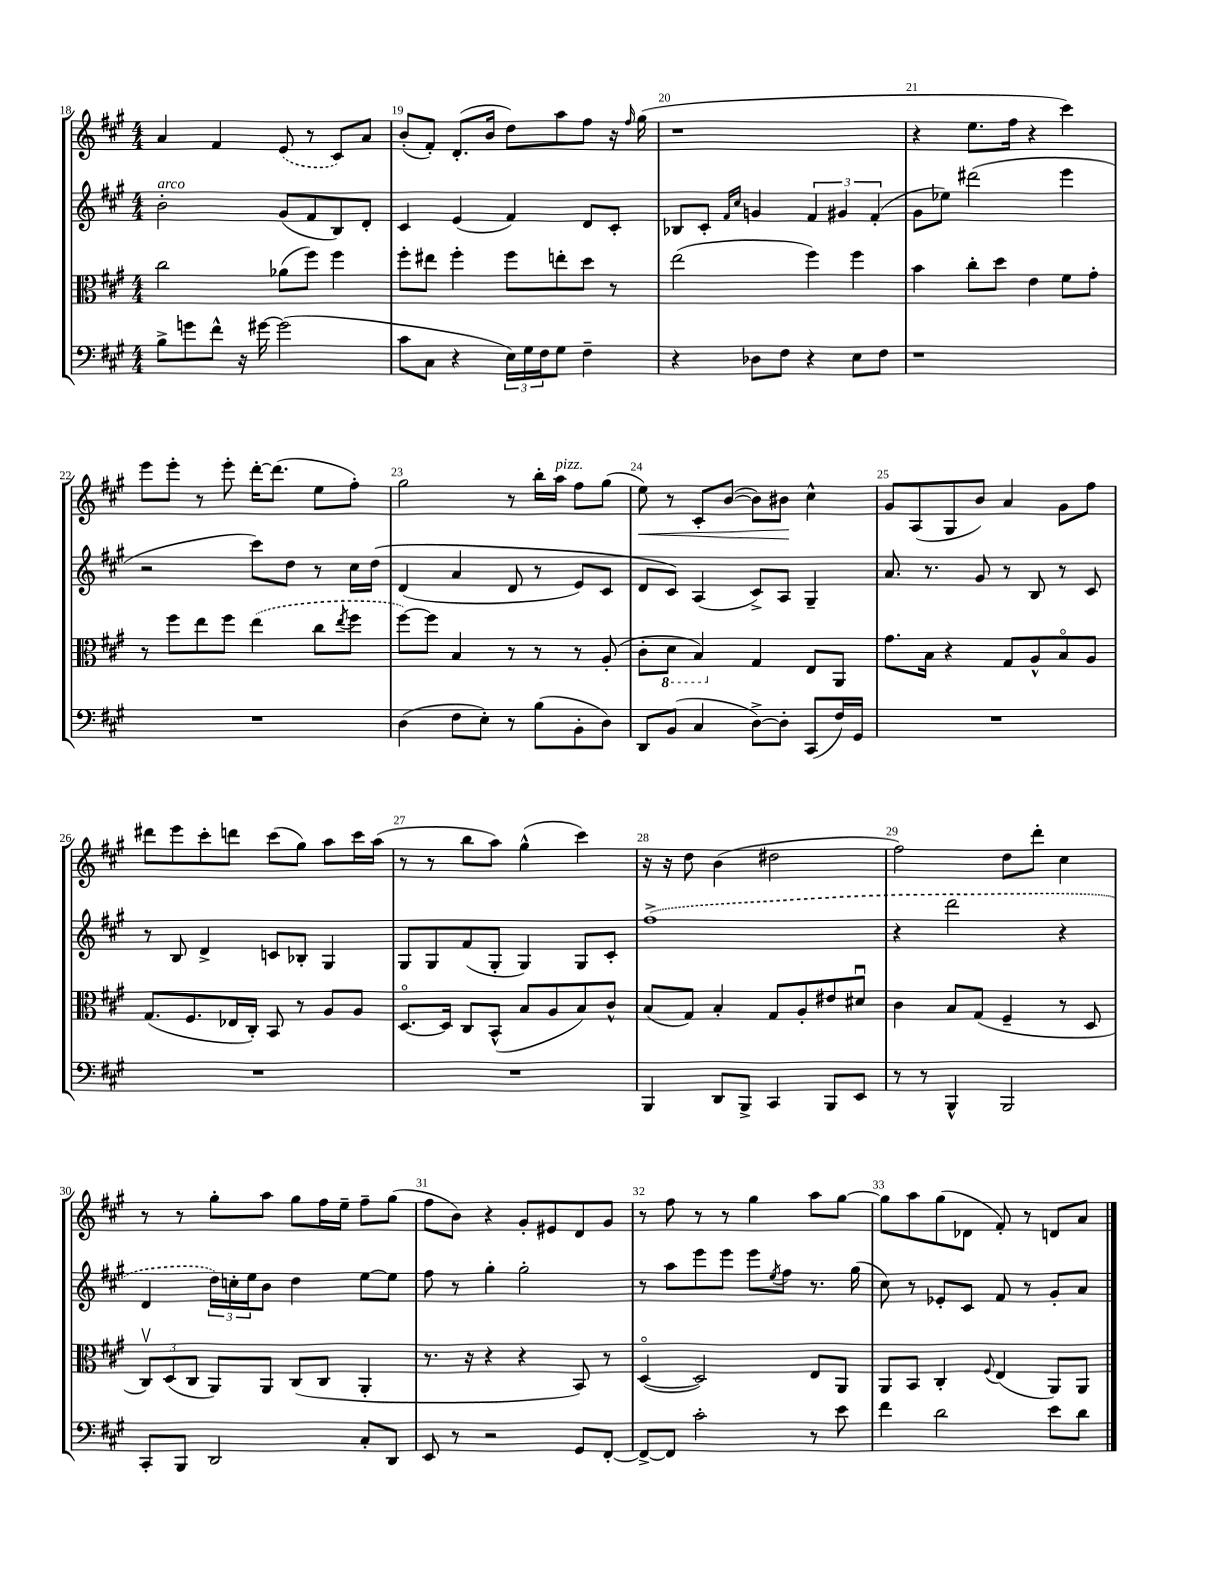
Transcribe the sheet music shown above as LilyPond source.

<<
\new StaffGroup <<
\new Staff = "s0" {
    \clef treble \key a \major \numericTimeSignature \time 4/4
    a'4 fis'4 \once \slurDashed e'8( r8 cis'8) a'8 |
    b'8-.( fis'8-.) d'8.-.( b'16 d''8) a''8 fis''8 r16 \grace { fis''16 } gis''16( |
    r1 |
    r4 e''8. fis''16 r4 cis'''4) |
    e'''8 e'''8-. r8 e'''8-. d'''16~-. d'''8.( e''8 fis''8-.) |
    gis''2 r8 b''16-. a''16^\markup { \italic "pizz." } fis''8 gis''8( |
    e''8\<) r8 cis'8-. b'8~( b'8) bis'8\! cis''4-^ |
    gis'8 a8( gis8 b'8) a'4 gis'8 fis''8 |
    dis'''8 e'''8 cis'''8-. d'''8 cis'''8( gis''8) a''8 cis'''16 a''16( |
    r8 r8 b''8 a''8) gis''4-^( cis'''4) |
    r16 r16 d''8 b'4( dis''2 |
    fis''2) d''8 d'''8-. cis''4 |
    r8 r8 gis''8-. a''8 gis''8 fis''16 e''16-- fis''8-- gis''8( |
    fis''8 b'8) r4 gis'8-. eis'8 d'8 gis'8 |
    r8 fis''8 r8 r8 gis''4 a''8 gis''8~ |
    gis''8 a''8 gis''8( des'8 fis'8-.) r8 d'8 a'8 \bar "|." |
}
\new Staff = "s1" {
    \clef treble \key a \major \numericTimeSignature \time 4/4
    b'2-.^\markup { \italic "arco" } gis'8( fis'8 b8) d'8-. |
    cis'4 e'4( fis'4) d'8 cis'8-. |
    bes8 cis'8-. \grace { fis'16 cis''16 } g'4 \tuplet 3/2 { fis'4 gis'4 fis'4-.( } |
    gis'8 ees''8) dis'''2( e'''4 |
    r2 cis'''8) d''8 r8 cis''16 d''16\( |
    d'4( a'4 d'8 r8 e'8) cis'8 |
    d'8 cis'8\) a4( cis'8->) a8 gis4-- |
    a'8. r8. gis'8 r8 b8 r8 cis'8 |
    r8 b8 d'4-> c'8 bes8-. gis4 |
    gis8 gis8 fis'8( gis8-. gis4) gis8 cis'8-. |
    \once \slurDashed fis''1->( |
    r4 d'''2 r4 |
    d'4 \tuplet 3/2 { d''16) c''16-. e''16 } b'8 d''4 e''8~ e''8 |
    fis''8 r8 gis''4-. gis''2-. |
    r8 a''8 e'''8 e'''8 e'''8 \acciaccatura { e''8 } fis''8 r8. gis''16( |
    cis''8) r8 ees'8-. cis'8 fis'8 r8 gis'8-. a'8 \bar "|." |
}
\new Staff = "s2" {
    \clef alto \key a \major \numericTimeSignature \time 4/4
    cis''2 aes'8( fis''8) fis''4 |
    fis''8-. eis''8 fis''4-. fis''8 e''8-. d''8 r8 |
    e''2( fis''4) fis''4 |
    b'4 cis''8-. d''8 e'4 fis'8 gis'8-. |
    r8 fis''8 e''8 fis''8 \once \slurDashed e''4( cis''8 \acciaccatura { e''8 } fis''8 |
    fis''8~) fis''8 b4 r8 r8 r8 a8-.( |
    cis'8-. \ottava #-1 d8 b,4) \ottava #0 gis4 e8 a,8 |
    gis'8. b16 r4 gis8 a8-^ b8\flageolet a8 |
    gis8.( fis8. ees16 cis16-.) b,8 r8 a8 a8 |
    d8.~\flageolet d16 cis8 b,8-^( b8 a8 b8) cis'8-^ |
    b8( gis8) b4-. gis8 a8-. eis'8 dis'8\downbow |
    cis'4 b8 gis8( fis4-- r8 d8 |
    \tuplet 3/2 { cis8\upbow) d8( cis8 } a,8) a,8 cis8( cis8 a,4-. |
    r8. r16 r4 r4 b,8) r8 |
    d4~\flageolet( d2) e8 a,8 |
    a,8 b,8 cis4-. \appoggiatura { fis8 } e4( a,8) a,8 \bar "|." |
}
\new Staff = "s3" {
    \clef bass \key a \major \numericTimeSignature \time 4/4
    b8-> g'8 fis'8-^ r16 gis'16~ gis'2( |
    cis'8 cis8 r4 \tuplet 3/2 { e16) gis16 fis16 } gis8 fis4-- |
    r4 des8 fis8 r4 e8 fis8 |
    r1 |
    R1 |
    d4( fis8 e8-.) r8 b8( b,8-. d8) |
    d,8 b,8( cis4 d8~->) d8-. cis,8( fis16) gis,16 |
    R1 |
    R1 |
    R1 |
    b,,4 d,8 b,,8-> cis,4 b,,8 e,8 |
    r8 r8 b,,4-^ b,,2 |
    cis,8-. b,,8 d,2 cis8-. d,8 |
    e,8 r8 r2 gis,8 fis,8~-. |
    fis,8~-> fis,8 cis'2-. r8 e'8 |
    fis'4 d'2 e'8 d'8 \bar "|." |
}
>>
>>
\layout { \context { \Score currentBarNumber = #18 \override BarNumber.break-visibility = ##(#f #t #t) barNumberVisibility = #all-bar-numbers-visible } }
